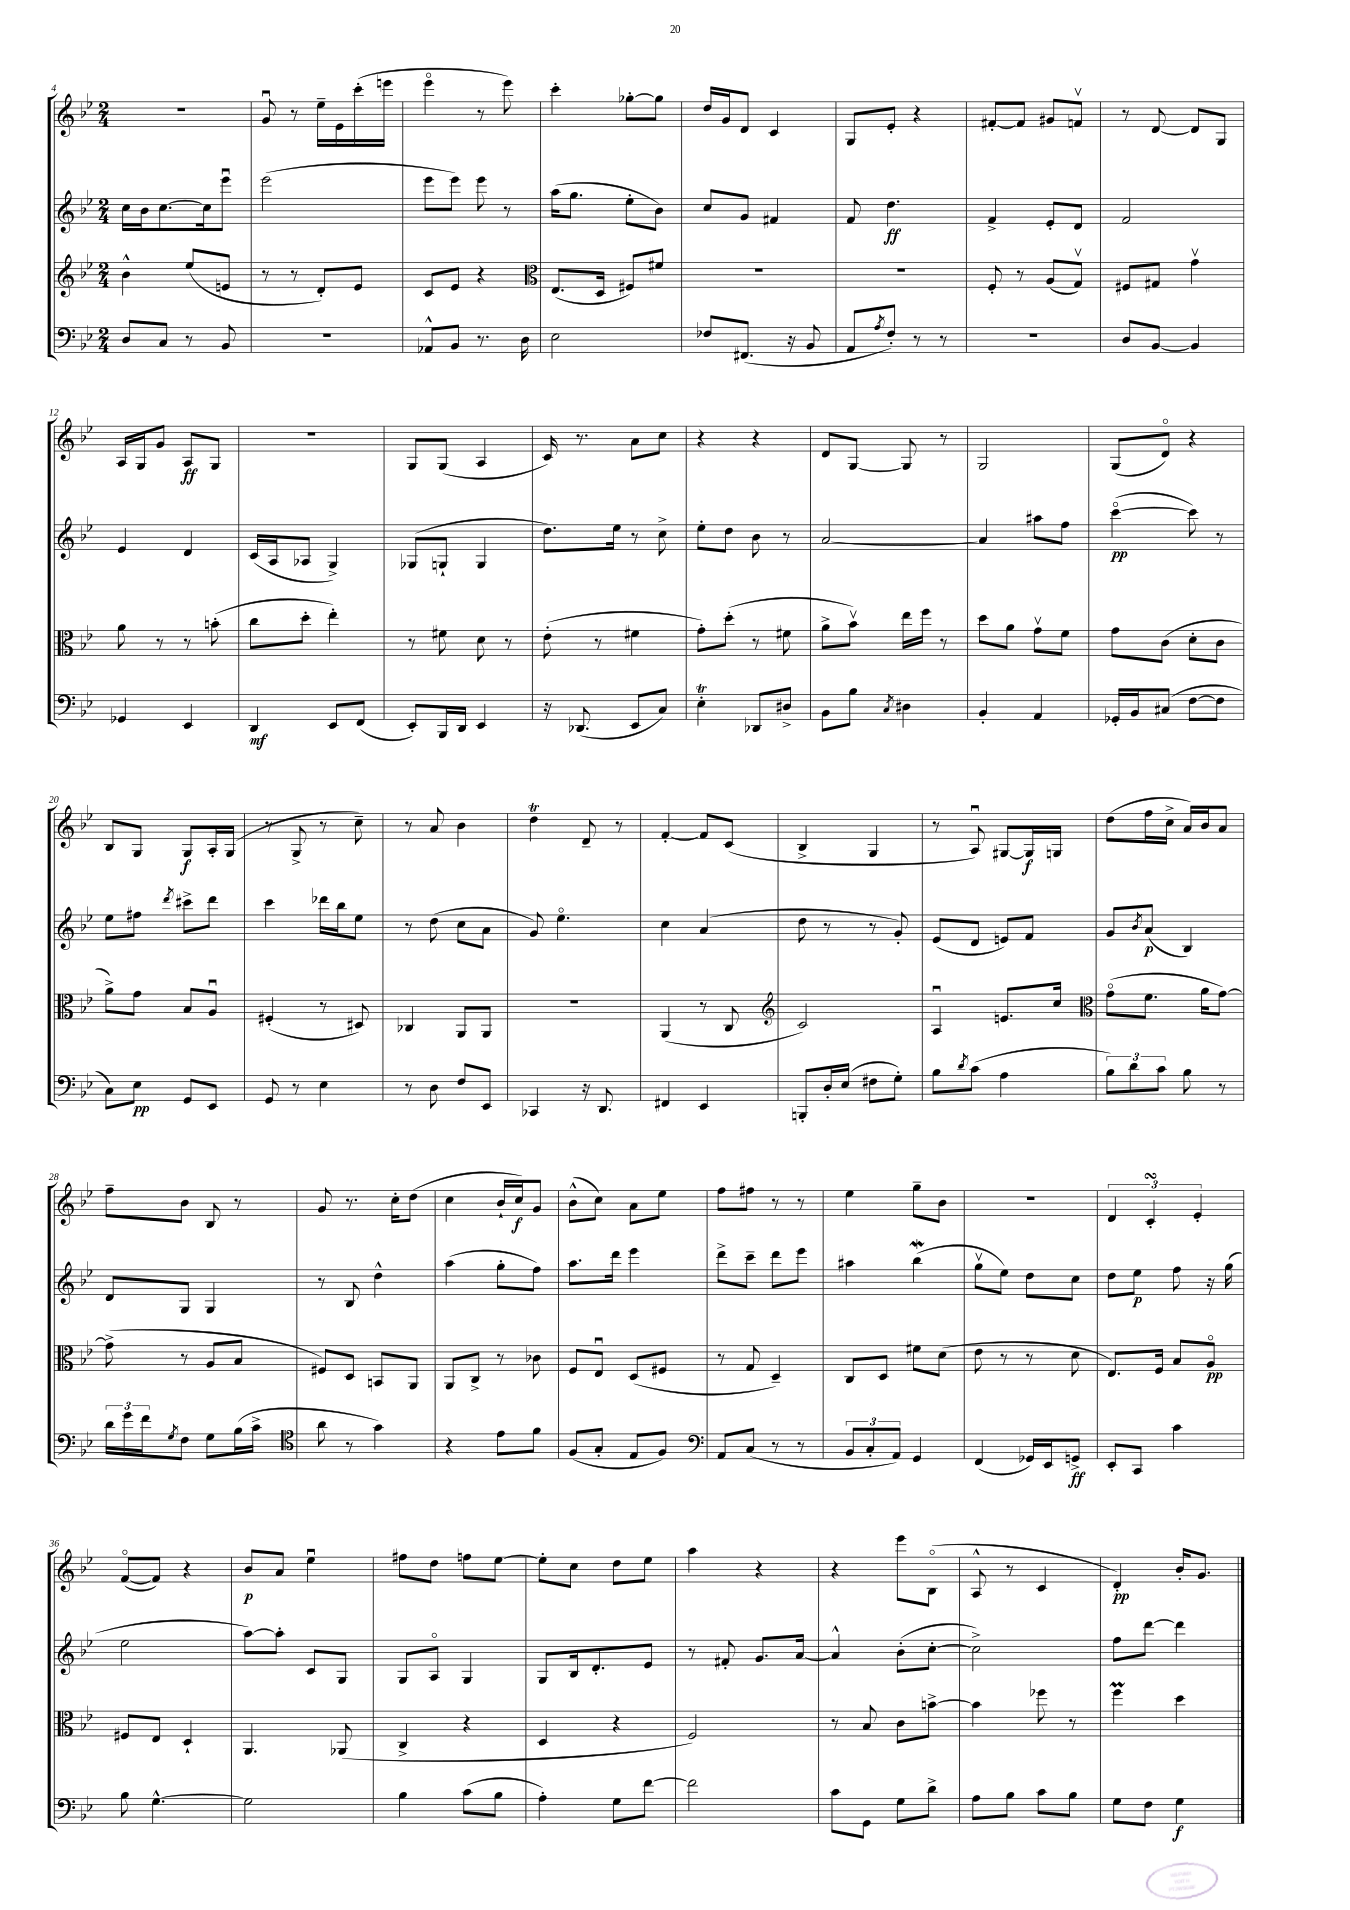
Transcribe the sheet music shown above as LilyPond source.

<<
\new StaffGroup <<
\new Staff = "s0" {
    \clef treble \key bes \major \numericTimeSignature \time 2/4
    r2 |
    g'8\downbow r8 ees''16-- ees'16 c'''16-.( e'''16 |
    ees'''4\flageolet r8 ees'''8) |
    c'''4-. ges''8~-. ges''8 |
    d''16 g'16 d'8 c'4 |
    g8 ees'8-. r4 |
    fis'8~-. fis'8 gis'8 f'8\upbow |
    r8 d'8~ d'8 g8 |
    a16 g16 g'8 a8\ff g8 |
    R2 |
    g8 g8( a4 |
    c'16) r8. a'8 c''8 |
    r4 r4 |
    d'8 g8~ g8 r8 |
    g2 |
    g8( d'8\flageolet) r4 |
    bes8 g8 g8\f a16-. g16( |
    r8 g8-> r8 c''8--) |
    r8 a'8 bes'4 |
    d''4\trill d'8-- r8 |
    f'4~-. f'8 c'8( |
    bes4-> g4 |
    r8 a8\downbow) gis8~ gis16\f g16 |
    d''8( f''16 c''16-> a'16) bes'16 a'8 |
    f''8-- bes'8 bes8 r8 |
    g'8 r8. c''16-. d''8( |
    c''4 bes'16-! c''16\f) g'8 |
    bes'8-^( c''8) a'8 ees''8 |
    f''8 fis''8 r8 r8 |
    ees''4 g''8-- bes'8 |
    r2 |
    \tuplet 3/2 { d'4 c'4-.\turn ees'4-. } |
    f'8~\flageolet( f'8) r4 |
    bes'8\p a'8 ees''4\downbow |
    fis''8 d''8 f''8 ees''8~ |
    ees''8-. c''8 d''8 ees''8 |
    a''4 r4 |
    r4 ees'''8 bes8\flageolet( |
    a8-^ r8 c'4 |
    d'4-.\pp) bes'16-. g'8. \bar "|." |
}
\new Staff = "s1" {
    \clef treble \key bes \major \numericTimeSignature \time 2/4
    c''16 bes'16 c''8.~ c''16 ees'''8\downbow |
    ees'''2( |
    ees'''8 ees'''8) ees'''8 r8 |
    a''16( g''8. ees''8-. bes'8) |
    c''8 g'8 fis'4 |
    f'8 d''4.\ff |
    f'4-> ees'8-. d'8 |
    f'2 |
    ees'4 d'4 |
    c'16( a16 aes8 g4->) |
    ges8( g8-! g4 |
    d''8.) ees''16 r8 c''8-> |
    ees''8-. d''8 bes'8 r8 |
    a'2~ |
    a'4 ais''8 f''8 |
    c'''4~\flageolet\pp( c'''8) r8 |
    ees''8 fis''8 \acciaccatura { d'''8 } cis'''8-> d'''8 |
    c'''4 des'''16 bes''16 ees''8 |
    r8 d''8( c''8 a'8 |
    g'8) ees''4.\flageolet |
    c''4 a'4( |
    d''8 r8 r8 g'8-.) |
    ees'8( d'8 e'8) f'8 |
    g'8 \acciaccatura { bes'8 } a'8\p( bes4) |
    d'8 g8 g4 |
    r8 bes8 d''4-^ |
    a''4( g''8-. f''8) |
    a''8. d'''16 ees'''4 |
    d'''8-> c'''8-- d'''8 ees'''8 |
    ais''4 bes''4\mordent( |
    g''8\upbow ees''8) d''8 c''8 |
    d''8 ees''8\p f''8 r16 g''16( |
    ees''2 |
    a''8~) a''8-. c'8 g8 |
    g8 a8\flageolet g4 |
    g8 bes16 d'8.-. ees'8 |
    r8 fis'8-. g'8. a'16~ |
    a'4-^ bes'8-.( c''8~-. |
    c''2->) |
    f''8 d'''8~ d'''4 \bar "|." |
}
\new Staff = "s2" {
    \clef treble \key bes \major \numericTimeSignature \time 2/4
    bes'4-^ ees''8( e'8 |
    r8 r8 d'8-.) ees'8 |
    c'8 ees'8 r4 |
    \clef alto ees8.( d16 fis8) fis'8 |
    R2 |
    R2 |
    f8-. r8 a8( g8\upbow) |
    fis8 gis8 g'4\upbow |
    a'8 r8 r8 b'8-.( |
    c''8 d''8-. ees''4-.) |
    r8 fis'8 d'8 r8 |
    ees'8-.( r8 fis'4 |
    g'8-.) d''8-.( r8 fis'8 |
    a'8-> bes'8\upbow) ees''16 f''16 r8 |
    d''8 a'8 g'8\upbow f'8 |
    g'8 c'8( d'8-. c'8 |
    a'8->) g'8 bes8 a8\downbow |
    fis4-.( r8 dis8) |
    ces4 a,8 a,8 |
    r2 |
    a,4( r8 c8 |
    \clef treble c'2) |
    a4\downbow e'8. c''16 |
    \clef alto g'8\flageolet( f'8. a'16 g'8~) |
    g'8->( r8 a8 bes8 |
    fis8) d8 b,8 a,8 |
    a,8 c8-> r8 ces'8 |
    f8 ees8\downbow d8( fis8 |
    r8 g8 d4--) |
    c8 d8 fis'8 d'8( |
    ees'8 r8 r8 d'8 |
    ees8.) f16 bes8 a8\flageolet\pp |
    fis8 ees8 d4-! |
    a,4. aes,8( |
    c4-> r4 |
    d4 r4 |
    f2) |
    r8 bes8 c'8 b'8~-> |
    b'4 fes''8 r8 |
    f''4\prall d''4 \bar "|." |
}
\new Staff = "s3" {
    \clef bass \key bes \major \numericTimeSignature \time 2/4
    d8 c8 r8 bes,8 |
    R2 |
    aes,8-^ bes,8 r8. d16 |
    ees2 |
    fes8 fis,8.( r16 bes,8 |
    a,8 \acciaccatura { a8 } f8-.) r8 r8 |
    R2 |
    d8 bes,8~ bes,4 |
    ges,4 ees,4 |
    d,4\mf ees,8 f,8( |
    ees,8-.) bes,,16 d,16 ees,4 |
    r16 des,8.( ees,8 c8) |
    ees4-.\trill des,8 dis8-> |
    bes,8 bes8 \acciaccatura { c8 } dis4 |
    bes,4-. a,4 |
    ges,16-. bes,16 cis8( f8~ f8 |
    c8) ees8\pp g,8 ees,8 |
    g,8 r8 ees4 |
    r8 d8 f8 ees,8 |
    ces,4 r16 d,8. |
    fis,4 ees,4 |
    b,,8-. d16-. ees16( fis8 g8-.) |
    bes8 \acciaccatura { d'8 } c'8( a4 |
    \tuplet 3/2 { bes8) d'8 c'8 } bes8 r8 |
    \tuplet 3/2 { d'16 g'16 f'16 } \acciaccatura { g8 } f8 g8 bes16( c'16-> |
    \clef tenor a'8 r8 g'4) |
    r4 ees'8 f'8 |
    f8( g8-. ees8 f8) |
    \clef bass a,8 c8( r8 r8 |
    \tuplet 3/2 { bes,8 c8-. a,8) } g,4 |
    f,4( ges,16) ees,16 g,8->\ff |
    ees,8-. c,8 c'4 |
    bes8 g4.~-^ |
    g2 |
    bes4 c'8( bes8 |
    a4-.) g8 f'8~ |
    f'2 |
    c'8 g,8 g8 d'8-> |
    a8 bes8 c'8 bes8 |
    g8 f8 g4\f \bar "|." |
}
>>
>>
\layout { \context { \Score currentBarNumber = #4 } }
